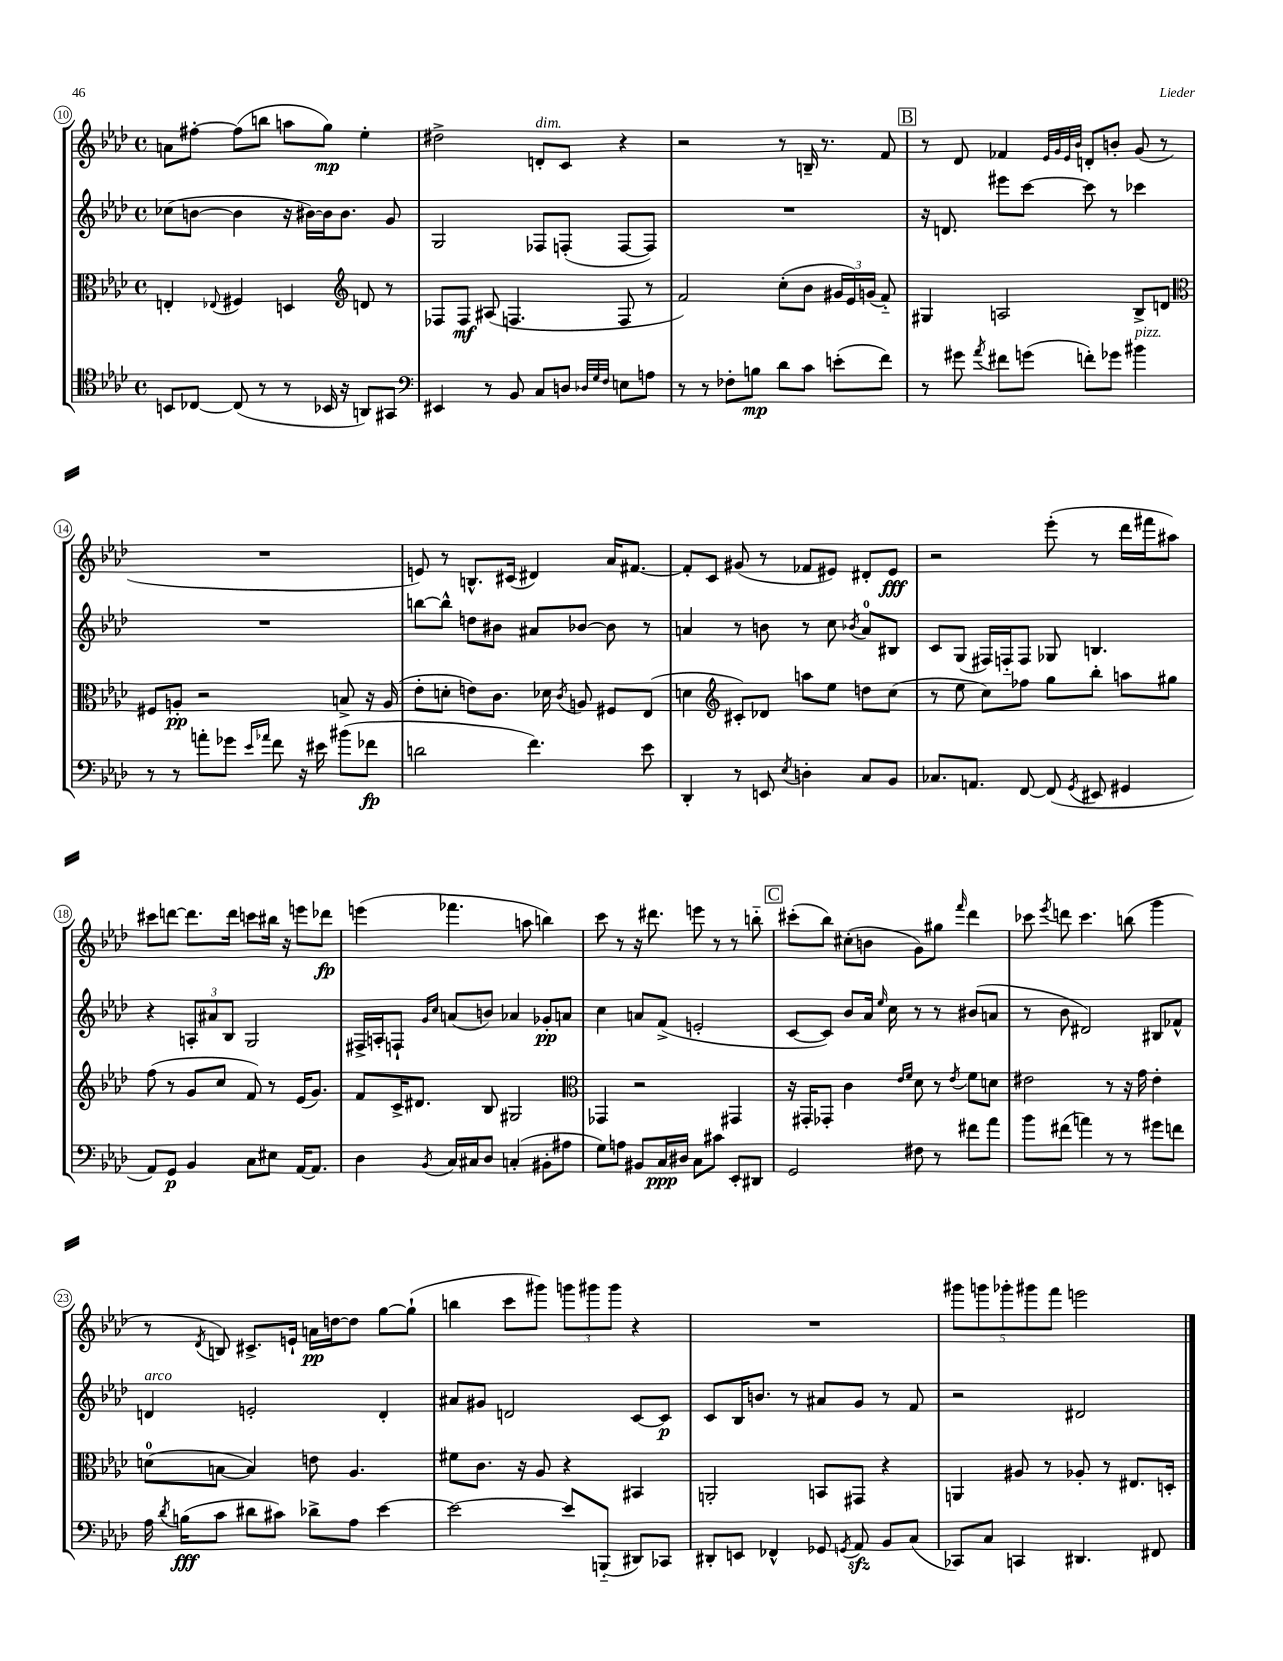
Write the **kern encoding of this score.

**kern	**dynam	**kern	**dynam	**kern	**dynam	**kern	**dynam
*part4	*part4	*part3	*part3	*part2	*part2	*part1	*part1
*staff4	*staff4	*staff3	*staff3	*staff2	*staff2	*staff1	*staff1
*clefC4	*	*clefC3	*	*clefG2	*	*clefG2	*
*k[b-e-a-d-]	*	*k[b-e-a-d-]	*	*k[b-e-a-d-]	*	*k[b-e-a-d-]	*
*M4/4	*	*M4/4	*	*M4/4	*	*M4/4	*
*met(c)	*	*met(c)	*	*met(c)	*	*met(c)	*
=10	=10	=10	=10	=10	=10	=10	=10
8BBn/L	.	4En'/	.	(8cc-X\L	.	8an\L	.
[8C-X/J	.	.	.	[8bn\J	.	[8ff#X'\J	.
.	.	8qqE-X/	.	.	.	.	.
(8C-/]	.	4F#X/	.	4b\]	.	(8ff#\L]	.
8r	.	.	.	.	.	8bbn\J	.
8r	.	4Dn/	.	16r	.	8aan\L	.
.	.	.	.	[16b#X\LL)	.	.	.
16BB-X/	.	.	.	16b#\J]	.	8gg\J)	mp
16r	.	.	.	8.b#\J	.	.	.
*	*	*clefG2	*	*	*	*	*
8AAn/L)	.	8dn/	.	.	.	4ee-'\	.
8GG#X/J	.	8r	.	8g/	.	.	.
=11	=11	=11	=11	=11	=11	=11	=11
*clefF4	*	*	*	*	*	*	*
4EE#X/	.	8F-X/L	.	2G/	.	2dd#X^\	.
.	.	8F-/J	mf	.	.	.	.
8r	.	(8A#X/	.	.	.	.	.
8BB-/	.	4.Fn/	.	.	.	.	.
!	!	!	!	!	!	!LO:TX:a:i:t=dim.	!
8C/L	.	.	.	8F-X/L	.	8dn'/L	.
8Dn/J	.	.	.	(8Fn'/J	.	8c/J	.
32qqD-X/LLL	.	.	.	.	.	.	.
32qqG/	.	.	.	.	.	.	.
32qqF/JJJ	.	.	.	.	.	.	.
8En\L	.	8F/	.	[8F/L	.	4r	.
8An\J	.	8r	.	8F/J])	.	.	.
=12	=12	=12	=12	=12	=12	=12	=12
8r	.	2f/)	.	1r	.	2r	.
8r	.	.	.	.	.	.	.
8F-X'\L	.	.	.	.	.	.	.
8Bn\J	mp	.	.	.	.	.	.
8d-\L	.	(8cc'\L	.	.	.	8r	.
8c\J	.	8b-\J	.	.	.	16Bn~/	.
.	.	.	.	.	.	8.r	.
(8en'\L	.	24g#X/LL	.	.	.	.	.
.	.	24e-/)	.	.	.	.	.
.	.	(24gn/JJ	.	.	.	.	.
8f\J)	.	8f/)	.	.	.	8f/	.
!!LO:REH:place=s1:t=B
=13	=13	=13	=13	=13	=13	=13	=13
8r	.	4G#X/	.	16r	.	8r	.
.	.	.	.	8.dn/	.	.	.
8g#X\	.	.	.	.	.	8d-/	.
8qa-/	.	.	.	.	.	.	.
8f#X\L	.	2An/	.	8eee#X\L	.	4f-X/	.
(8gn\J	.	.	.	[8ccc\J	.	.	.
.	.	.	.	.	.	32qqe-/LLL	.
.	.	.	.	.	.	32qqg/	.
.	.	.	.	.	.	32qqe-/	.
.	.	.	.	.	.	32qqb-/JJJ	.
8fn'\L)	.	.	.	8ccc\]	.	8dn'/L	.
8g-X\J	.	.	.	8r	.	8bn'/J	.
!LO:TX:a:i:t=pizz.	!	!	!	!	!	!	!
4b#X\	.	8B-^/L	.	4ccc-X\	.	(8g/	.
.	.	8dn/J	.	.	.	8r	.
!!LO:LB:g=z
=14	=14	=14	=14	=14	=14	=14	=14
*	*	*clefC3	*	*	*	*	*
8r	.	8F#X/L	.	1r	.	1r	.
8r	.	8An'/J	pp	.	.	.	.
8an'\L	.	2r	.	.	.	.	.
8g-X\J	.	.	.	.	.	.	.
16qqe-/LL	.	.	.	.	.	.	.
16qqa-X/JJ	.	.	.	.	.	.	.
8f\	.	.	.	.	.	.	.
16r	.	.	.	.	.	.	.
16e#X\	.	.	.	.	.	.	.
(8b#X\L	.	8Bn^/	.	.	.	.	.
8f-X\J	fp	16r	.	.	.	.	.
.	.	(16A/	.	.	.	.	.
=15	=15	=15	=15	=15	=15	=15	=15
2dn\	.	8e-'\L	.	[8bbn\L	.	8en/)	.
.	.	8dn'\J	.	8bb^^\J]	.	8r	.
.	.	8en\L)	.	8ddn\L	.	8.Bn^^/L	.
.	.	8.c\J	.	8b#X\J	.	.	.
.	.	.	.	.	.	(16c#X/Jk	.
4.f\)	.	.	.	8a#X/L	.	4d#X/)	.
.	.	16d-X\	.	.	.	.	.
.	.	8qc/	.	.	.	.	.
.	.	8An/	.	[8b-X/J	.	.	.
.	.	8F#X/L	.	8b-\]	.	16a-/KL	.
.	.	.	.	.	.	[8.f#X/J	.
8e-\	.	(8E-/J	.	8r	.	.	.
=16	=16	=16	=16	=16	=16	=16	=16
4DD-'/	.	4dn\	.	4an/	.	8f#'/L]	.
.	.	.	.	.	.	8c/J	.
*	*	*clefG2	*	*	*	*	*
8r	.	8c#X'/L)	.	8r	.	(8g#X/	.
8EEn/	.	8d-X/J	.	8bn\	.	8r	.
8qE-/	.	.	.	.	.	.	.
4Dn'\	.	8aan\L	.	8r	.	8f-X/L	.
.	.	8ee-\J	.	8cc\	.	8e#X/J)	.
.	.	.	.	8qb-X/	.	.	.
8C/L	.	8ddn\L	.	8a/L	.	8d#X'/L	.
8BB-/J	.	(8cc\J	.	8B#X/J	.	8e#/J	fff
=17	=17	=17	=17	=17	=17	=17	=17
8.C-X/L	.	8r	.	8c/L	.	2r	.
.	.	8ee-\	.	(8G/J	.	.	.
8.AAn/J	.	.	.	.	.	.	.
.	.	8cc\L)	.	16F#X/LL)	.	.	.
.	.	.	.	16Fn/J	.	.	.
[8FF/	.	8ff-X\J	.	8F/J	.	.	.
(8FF/]	.	8gg\L	.	8G-X/	.	(8eee-'\	.
8qGG/	.	.	.	.	.	.	.
8EE#X/	.	8bb-'\J	.	4.Bn/	.	8r	.
4GG#X/	.	8aan\L	.	.	.	16ddd-\LL	.
.	.	.	.	.	.	16fff#X\J	.
.	.	8gg#X\J	.	.	.	8aa#X\J)	.
!!LO:LB:g=z
=18	=18	=18	=18	=18	=18	=18	=18
8AA-/L)	.	(8ff\	.	4r	.	8ccc#X\L	.
8GG/J	p	8r	.	.	.	[8dddn\J	.
4BB-/	.	8g/L	.	12An'/L	.	8.ddd\L]	.
.	.	.	.	12a#X/	.	.	.
.	.	8cc/J	.	.	.	.	.
.	.	.	.	12B-/J	.	.	.
.	.	.	.	.	.	16ddd\Jk	.
8C\L	.	8f/)	.	2G/	.	8cccn\L	.
8E#X\J	.	8r	.	.	.	16bb#X\Jk	.
.	.	.	.	.	.	16r	.
[16AA-/KL	.	(16e-/KL	.	.	.	8eeen\L	.
8.AA-/J]	.	8.g/J)	.	.	.	.	.
.	.	.	.	.	.	8ddd-X\J	fp
=19	=19	=19	=19	=19	=19	=19	=19
4D-\	.	8f/L	.	16F#X^/LL	.	(4eeen\	.
.	.	.	.	16An'/J	.	.	.
.	.	16c^/K	.	8Fn`/J	.	.	.
.	.	8.d#X/J	.	.	.	.	.
.	.	.	.	16qqg/LL	.	.	.
8qBB-/	.	.	.	16qqcc/JJ	.	.	.
16C/LL	.	.	.	(8an/L	.	4.fff-X\	.
16C#X/J	.	.	.	.	.	.	.
8D-/J	.	8B-/	.	8bn/J)	.	.	.
(4Cn'/	.	2G#X/	.	4a-X/	.	.	.
.	.	.	.	.	.	8aan\	.
8BB#X'\L	.	.	.	8g-X'/L	pp	4bbn\)	.
8A#X\J	.	.	.	8an/J	.	.	.
=20	=20	=20	=20	=20	=20	=20	=20
*	*	*clefC3	*	*	*	*	*
8G\L)	.	4GG-X/	.	4cc\	.	8ccc\	.
8An\J	.	.	.	.	.	8r	.
8BB#X/L	.	2r	.	8an/L	.	16r	.
.	.	.	.	.	.	8.ddd#X\	.
16C/L	ppp	.	.	(8f^/J	.	.	.
16D#X/JJ	.	.	.	.	.	.	.
8C\L	.	.	.	2en'/	.	8eeen\	.
8c#X\J	.	.	.	.	.	8r	.
8EE-'/L	.	4GG#X/	.	.	.	8r	.
8DD#X/J	.	.	.	.	.	8bbn\	.
!!LO:REH:place=s1:t=C
=21	=21	=21	=21	=21	=21	=21	=21
2GG/	.	16r	.	[8c/L	.	(8ccc#X'\L	.
.	.	16GG#X'/KL	.	.	.	.	.
.	.	8GG-X'/J	.	8c/J])	.	8bb-\J)	.
.	.	4c\	.	8b-/L	.	(8cc#X'\L	.
.	.	.	.	16a-/Jk	.	8bn\J	.
.	.	.	.	16qqee-/	.	.	.
.	.	.	.	16cc\	.	.	.
.	.	16qqe-/LL	.	.	.	.	.
.	.	16qqf/JJ	.	.	.	.	.
8F#X\	.	8d-\	.	8r	.	8g\L)	.
8r	.	8r	.	8r	.	8gg#X\J	.
.	.	8qe-/	.	.	.	16qqfff/	.
8f#X\L	.	8f\L	.	(8b#X/L	.	4ddd-\	.
8a-\J	.	8dn\J	.	8an/J	.	.	.
=22	=22	=22	=22	=22	=22	=22	=22
8b-\L	.	2e#X\	.	8r	.	8ccc-X\	.
.	.	.	.	.	.	8qeee-/	.
(8f#X\J	.	.	.	8b-\	.	8dddn\	.
4an\)	.	.	.	2d#X/)	.	4.ccc-\	.
8r	.	8r	.	.	.	.	.
8r	.	16r	.	.	.	(8bbn\	.
.	.	16g\	.	.	.	.	.
8g#X\L	.	4e#'\	.	8B#X/L	.	4ggg\	.
8fn\J	.	.	.	8f-X^^/J	.	.	.
!!LO:LB:g=z
=23	=23	=23	=23	=23	=23	=23	=23
!	!	!	!	!LO:TX:a:i:t=arco	!	!	!
16A-\	.	(8dn\L	.	4dn/	.	8r	.
8qd-/	.	.	.	.	.	.	.
(16Bn\KL	fff	.	.	.	.	.	.
.	.	.	.	.	.	8qd-/	.
8c\J	.	[8Bn\J	.	.	.	8Bn/)	.
8d#X\L	.	4B/])	.	2en'/	.	8.c#X^/L	.
8c#X\J)	.	.	.	.	.	.	.
.	.	.	.	.	.	16en`/Jk	.
8d-X^\L	.	8en\	.	.	.	16an\LL	pp
.	.	.	.	.	.	[16ddn\J	.
8A-\J	.	4.A-/	.	.	.	8dd\J]	.
[4e-\	.	.	.	4d'/	.	[8gg\L	.
.	.	.	.	.	.	(8gg`\J]	.
=24	=24	=24	=24	=24	=24	=24	=24
2e-\_	.	8f#X\L	.	8a#X/L	.	4bbn\	.
.	.	8.c\J	.	8g#X/J	.	.	.
.	.	.	.	2dn/	.	8ccc\L	.
.	.	16r	.	.	.	.	.
.	.	8A-/	.	.	.	8ggg#X\J)	.
8e-/L]	.	4r	.	.	.	12gggn\L	.
.	.	.	.	.	.	12ggg#X\	.
(8BBBn/J	.	.	.	.	.	.	.
.	.	.	.	.	.	12ggg#\J	.
8DD#X/L)	.	4BB#X/	.	[8c/L	.	4r	.
8CC-X/J	.	.	.	8c/J]	p	.	.
=25	=25	=25	=25	=25	=25	=25	=25
8DD#X'/L	.	2AAn'/	.	8c/L	.	1r	.
8EEn/J	.	.	.	16B-/K	.	.	.
.	.	.	.	8.bn/J	.	.	.
4FF-X^^/	.	.	.	.	.	.	.
.	.	.	.	8r	.	.	.
8GG-X/	.	8BBn/L	.	8a#X/L	.	.	.
8qGGn/	.	.	.	.	.	.	.
8AA-zz/	.	8GG#X/J	.	8g/J	.	.	.
8BB-/L	.	4r	.	8r	.	.	.
(8C/J	.	.	.	8f/	.	.	.
=26	=26	=26	=26	=26	=26	=26	=26
8CC-X/L)	.	4AAn/	.	2r	.	10ggg#X\L	.
.	.	.	.	.	.	10gggn\	.
8C/J	.	.	.	.	.	.	.
.	.	.	.	.	.	10ggg-X'\	.
4CCn/	.	8A#X/	.	.	.	.	.
.	.	.	.	.	.	10ggg#X\	.
.	.	8r	.	.	.	.	.
.	.	.	.	.	.	10fff\J	.
4.DD#X/	.	8A-X'/	.	2d#X/	.	2eeen\	.
.	.	8r	.	.	.	.	.
.	.	8.E#X/L	.	.	.	.	.
8FF#X/	.	.	.	.	.	.	.
.	.	16Dn'/Jk	.	.	.	.	.
==	==	==	==	==	==	==	==
*-	*-	*-	*-	*-	*-	*-	*-
